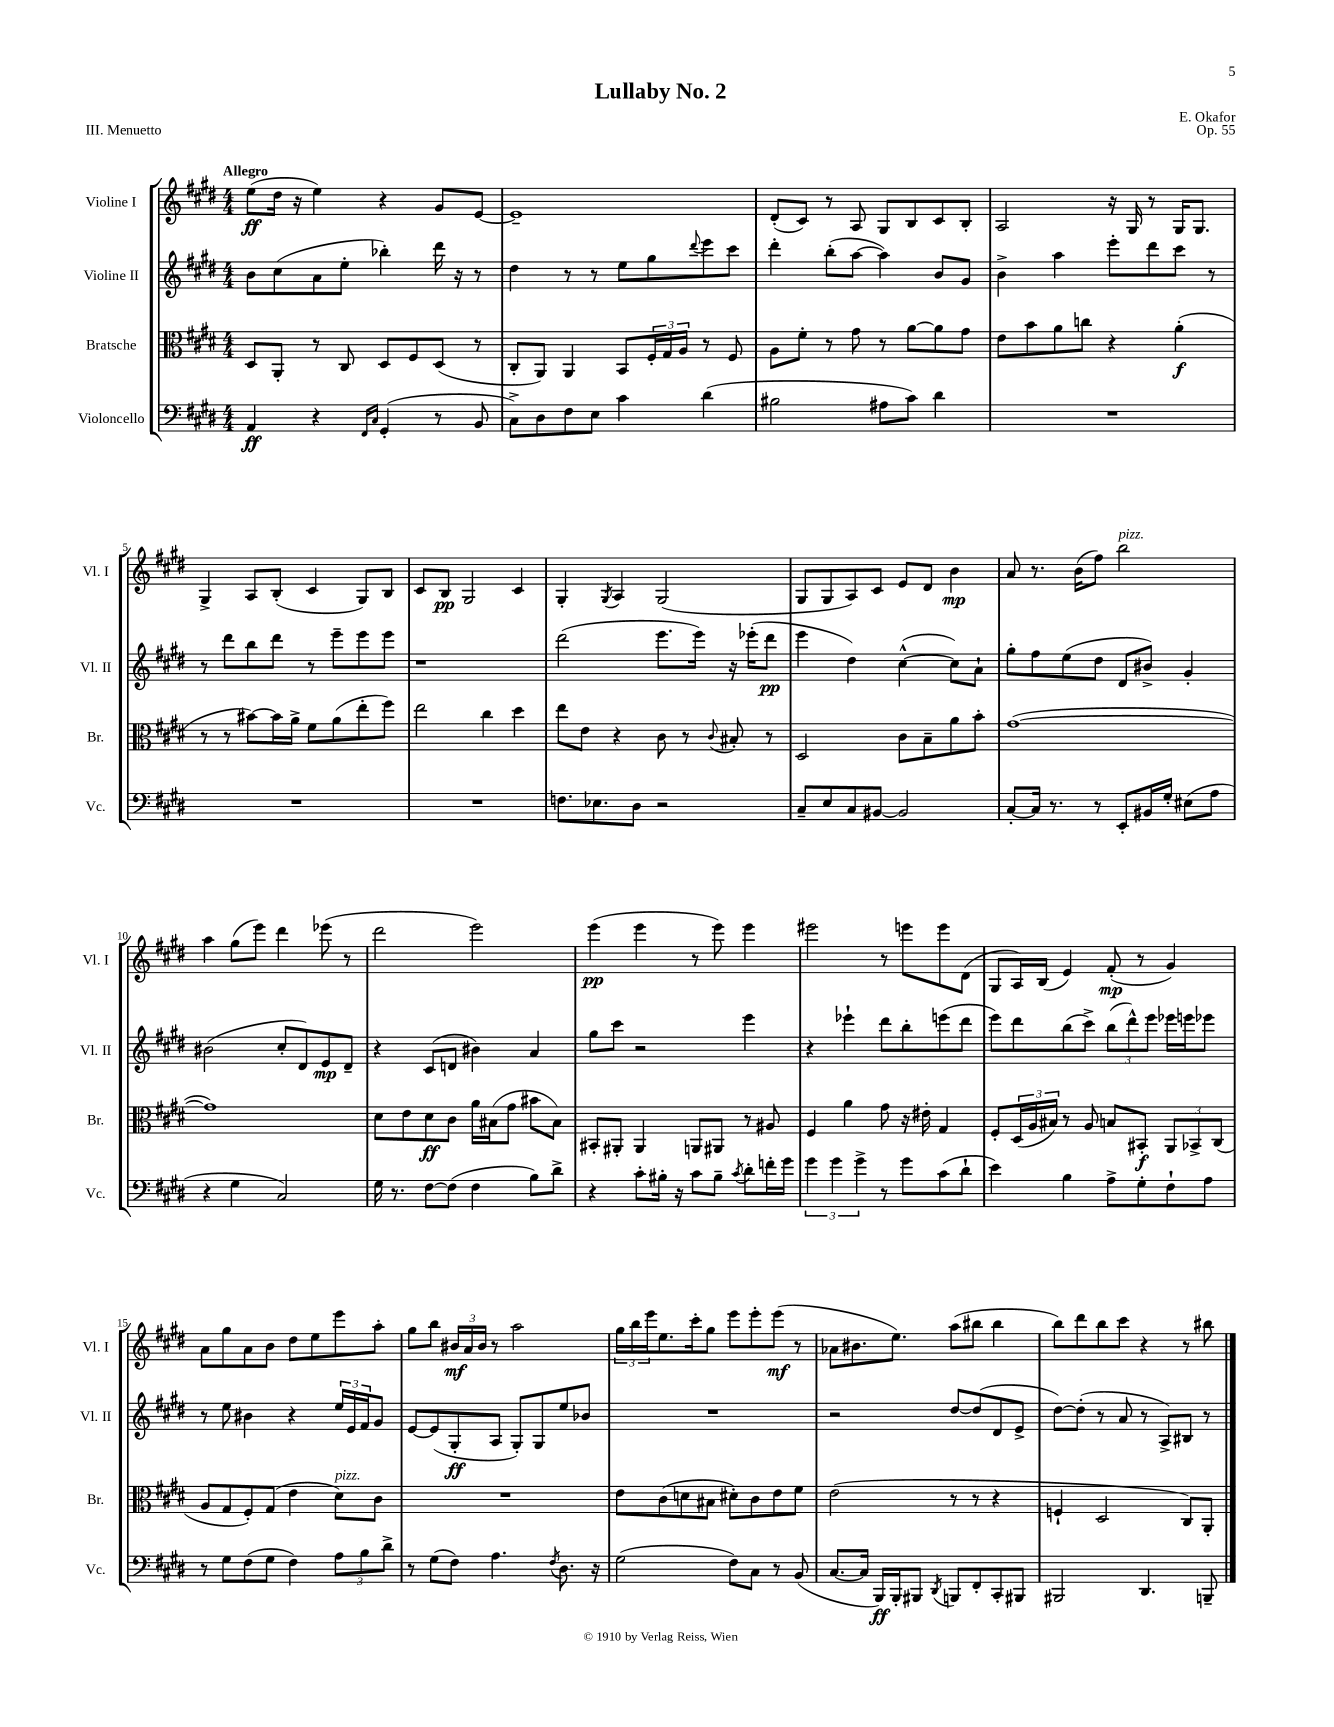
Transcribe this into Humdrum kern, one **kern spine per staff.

**kern	**dynam	**kern	**dynam	**kern	**dynam	**kern	**dynam
*part4	*part4	*part3	*part3	*part2	*part2	*part1	*part1
*staff4	*staff4	*staff3	*staff3	*staff2	*staff2	*staff1	*staff1
*I"Violoncello	*	*I"Bratsche	*	*I"Violine II	*	*I"Violine I	*
*I'Vc.	*	*I'Br.	*	*I'Vl. II	*	*I'Vl. I	*
*clefF4	*	*clefC3	*	*clefG2	*	*clefG2	*
*k[f#c#g#d#]	*	*k[f#c#g#d#]	*	*k[f#c#g#d#]	*	*k[f#c#g#d#]	*
*M4/4	*	*M4/4	*	*M4/4	*	*M4/4	*
=1	=1	=1	=1	=1	=1	=1	=1
!	!	!	!	!	!	!LO:TX:a:B:t=Allegro	!
4AA/	ff	8D#/L	.	8b\L	.	(8ee\L	ff
.	.	8AA'/J	.	(8cc#\	.	16dd#\Jk	.
.	.	.	.	.	.	16r	.
4r	.	8r	.	8a\	.	4ee\)	.
.	.	8C#/	.	8ee'\J	.	.	.
16qqFF#/LL	.	.	.	.	.	.	.
16qqC#/JJ	.	.	.	.	.	.	.
(4GG#'/	.	8D#/L	.	4bb-X'\)	.	4r	.
.	.	8F#/	.	.	.	.	.
8r	.	(8D#/J	.	16ddd#\	.	8g#/L	.
.	.	.	.	16r	.	.	.
8BB/	.	8r	.	8r	.	[8e/J	.
=2	=2	=2	=2	=2	=2	=2	=2
8C#^\L)	.	8C#'/L	.	4dd#\	.	1e~]	.
8D#\	.	8AA/J)	.	.	.	.	.
8F#\	.	4AA/	.	8r	.	.	.
8E\J	.	.	.	8r	.	.	.
4c#\	.	8BB/L	.	8ee\L	.	.	.
.	.	24F#'/L	.	8gg#\	.	.	.
.	.	24G#/	.	.	.	.	.
.	.	24A/JJ	.	.	.	.	.
.	.	.	.	8qqddd#/	.	.	.
(4d#\	.	8r	.	8eee\	.	.	.
.	.	8F#/	.	8ccc#\J	.	.	.
=3	=3	=3	=3	=3	=3	=3	=3
2B#X\	.	8A\L	.	4ddd#'\	.	(8d#'/L	.
.	.	8f#'\J	.	.	.	8c#/J)	.
.	.	8r	.	(8bb'\L	.	8r	.
.	.	8g#\	.	[8aa\J	.	8A/	.
8A#X\L	.	8r	.	4aa\])	.	8G#/L	.
8c#\J)	.	[8a\L	.	.	.	8B/	.
4d#\	.	8a\]	.	8b/L	.	8c#/	.
.	.	8g#\J	.	8g#/J	.	8B'/J	.
=4	=4	=4	=4	=4	=4	=4	=4
1r	.	8e\L	.	4b^\	.	2A/	.
.	.	8b\	.	.	.	.	.
.	.	8a\	.	4aa\	.	.	.
.	.	8ccn\J	.	.	.	.	.
.	.	4r	.	8eee'\L	.	16r	.
.	.	.	.	.	.	16G#/	.
.	.	.	.	8ddd#\	.	8r	.
.	.	(4a'\	f	8ccc#\J	.	16G#/KL	.
.	.	.	.	.	.	8.G#/J	.
.	.	.	.	8r	.	.	.
!!LO:LB:g=z
=5	=5	=5	=5	=5	=5	=5	=5
1r	.	8r	.	8r	.	4G#^/	.
.	.	8r	.	8ddd#\L	.	.	.
.	.	[8b#X\L)	.	8bb\	.	8A/L	.
.	.	16b#\L]	.	8ddd#\J	.	(8B'/J	.
.	.	16a^\JJ	.	.	.	.	.
.	.	8f#\L	.	8r	.	4c#/	.
.	.	(8a\	.	8eee~\L	.	.	.
.	.	8ee'\	.	8eee\	.	8G#/L)	.
.	.	8ff#\J)	.	8eee\J	.	8B/J	.
=6	=6	=6	=6	=6	=6	=6	=6
1r	.	2ee\	.	1r	.	8c#/L	.
.	.	.	.	.	.	8B/J	pp
.	.	.	.	.	.	2G#/	.
.	.	4cc#\	.	.	.	.	.
.	.	4dd#\	.	.	.	4c#/	.
=7	=7	=7	=7	=7	=7	=7	=7
8.Fn\L	.	8ee\L	.	(2ddd#\	.	4G#'/	.
.	.	8e\J	.	.	.	.	.
8.E-X\	.	.	.	.	.	.	.
.	.	.	.	.	.	8qG#/	.
.	.	4r	.	.	.	4A/	.
8D#\J	.	.	.	.	.	.	.
2r	.	8c#\	.	8.eee\L	.	(2G#/	.
.	.	8r	.	.	.	.	.
.	.	.	.	16eee\Jk)	.	.	.
.	.	8qqc#/	.	.	.	.	.
.	.	8B#X'/	.	16r	.	.	.
.	.	.	.	(16eee-X'\KL	.	.	.
.	.	8r	.	8ddd#\J	pp	.	.
=8	=8	=8	=8	=8	=8	=8	=8
8C#~/L	.	2D#/	.	4eee\	.	8G#/L	.
8E/	.	.	.	.	.	8G#/	.
8C#/	.	.	.	4dd#\)	.	8A/)	.
[8BB#X/J	.	.	.	.	.	8c#/J	.
2BB#/]	.	8c#\L	.	([4cc#^^\	.	8e/L	.
.	.	8B~\	.	.	.	8d#/J	.
.	.	8a\	.	8cc#\L])	.	4b\	mp
.	.	8b'\J	.	8a`\J	.	.	.
=9	=9	=9	=9	=9	=9	=9	=9
[8C#'/L	.	([1g#	.	8gg#'\L	.	8a/	.
16C#/Jk]	.	.	.	8ff#\	.	8.r	.
8.r	.	.	.	.	.	.	.
.	.	.	.	(8ee\	.	.	.
.	.	.	.	.	.	(16b\KL	.
8r	.	.	.	8dd#\J	.	8ff#\J)	.
!	!	!	!	!	!	!LO:TX:a:i:t=pizz.	!
8EE'/L	.	.	.	8d#/L	.	2bb\	.
16BB#X/L	.	.	.	8b#X^/J)	.	.	.
16G#'/JJ	.	.	.	.	.	.	.
(8E#X\L	.	.	.	4g#'/	.	.	.
8A\J	.	.	.	.	.	.	.
!!LO:LB:g=z
=10	=10	=10	=10	=10	=10	=10	=10
4r	.	1g#])	.	(2b#X\	.	4aa\	.
4G#\	.	.	.	.	.	(8gg#\L	.
.	.	.	.	.	.	8eee\J)	.
2C#/)	.	.	.	8cc#'/L	.	4ddd#\	.
.	.	.	.	8d#/)	.	.	.
.	.	.	.	8e/	mp	(8eee-X\	.
.	.	.	.	8d#~/J	.	8r	.
=11	=11	=11	=11	=11	=11	=11	=11
16G#\	.	8d#\L	.	4r	.	2ddd#\	.
8.r	.	.	.	.	.	.	.
.	.	8e\	.	.	.	.	.
[8F#\L	.	8d#\	ff	(8c#/L	.	.	.
(8F#\J]	.	8c#\J	.	8dn/J	.	.	.
4F#\	.	16a\LL	.	4b#X\)	.	2eee\)	.
.	.	(16B#X\J	.	.	.	.	.
.	.	8g#\J	.	.	.	.	.
8B\L)	.	8b#X\L	.	4a/	.	.	.
8d#^\J	.	8B#\J)	.	.	.	.	.
=12	=12	=12	=12	=12	=12	=12	=12
4r	.	8BB#X'/L	.	8gg#\L	.	(4eee\	pp
.	.	8AA#X'/J	.	8ccc#\J	.	.	.
8c#'\L	.	4AA#/	.	2r	.	4eee\	.
16B#X'\Jk	.	.	.	.	.	.	.
16r	.	.	.	.	.	.	.
8c#\L	.	8AAn/L	.	.	.	8r	.
8B#~\J	.	8AA#X/J	.	.	.	8eee\)	.
8qc#/	.	.	.	.	.	.	.
8d#'\L	.	8r	.	4eee\	.	4eee\	.
16fn'\L	.	8A#X/	.	.	.	.	.
16g#\JJ	.	.	.	.	.	.	.
=13	=13	=13	=13	=13	=13	=13	=13
6g#\	.	4F#/	.	4r	.	2eee#X\	.
6g#\	.	.	.	.	.	.	.
.	.	4a\	.	4eee-X`\	.	.	.
6g#^\	.	.	.	.	.	.	.
8r	.	8g#\	.	8ddd#\L	.	8r	.
8g#\L	.	16r	.	8bb'\	.	8eeen\L	.
.	.	16e#X'\	.	.	.	.	.
(8c#\	.	4G#/	.	(8eeen\	.	8eee\	.
8d#`\J	.	.	.	8ddd#\J	.	(8d#\J	.
=14	=14	=14	=14	=14	=14	=14	=14
4e\)	.	8F#'/L	.	8eee\L)	.	8G#/L	.
.	.	(24D#/L	.	8ddd#\	.	16A/L)	.
.	.	24A/	.	.	.	.	.
.	.	.	.	.	.	(16B/JJ	.
.	.	24B#X/JJ)	.	.	.	.	.
4B\	.	8r	.	(8bb\	.	4e/)	.
.	.	8A/	.	8ccc#^\J)	.	.	.
8A^\L	.	8Bn/L	.	(12bb\L	.	(8f#'/	mp
.	.	.	.	12ddd#^^\)	.	.	.
8G#'\	.	8BB#X'/J	f	.	.	8r	.
.	.	.	.	12eee\J	.	.	.
8F#`\	.	12AA/L	.	16eee-X\LL	.	4g#/)	.
.	.	.	.	16eeen\J	.	.	.
.	.	12BB-X^/	.	.	.	.	.
8A\J	.	.	.	8eee-X\J	.	.	.
.	.	(12C#/J	.	.	.	.	.
!!LO:LB:g=z
=15	=15	=15	=15	=15	=15	=15	=15
8r	.	8A/L	.	8r	.	8a\L	.
8G#\L	.	8G#/	.	8ee\	.	8gg#\	.
(8F#\	.	8F#'/)	.	4b#X\	.	8a\	.
8G#\J	.	(8G#/J	.	.	.	8b\J	.
4F#\)	.	4e\	.	4r	.	8dd#\L	.
.	.	.	.	.	.	8ee\	.
!	!	!LO:TX:a:i:t=pizz.	!	!	!	!	!
12A\L	.	8d#\L)	.	24ee/LL	.	8eee\	.
.	.	.	.	24e/	.	.	.
12B\	.	.	.	24f#/J	.	.	.
.	.	8c#\J	.	8g#/J	.	8aa'\J	.
12d#^\J	.	.	.	.	.	.	.
=16	=16	=16	=16	=16	=16	=16	=16
8r	.	1r	.	[8e/L	.	8gg#\L	.
(8G#\L	.	.	.	(8e/]	.	8bb\J	.
8F#\J)	.	.	.	8G#'/	ff	24b#X/LL	mf
.	.	.	.	.	.	24a/	.
.	.	.	.	.	.	24b#/JJ	.
4.A\	.	.	.	8A/J	.	8r	.
.	.	.	.	8G#'/L)	.	2aa\	.
.	.	.	.	8G#/	.	.	.
8qF#/	.	.	.	.	.	.	.
8.D#\	.	.	.	8ee/	.	.	.
.	.	.	.	8b-X/J	.	.	.
16r	.	.	.	.	.	.	.
=17	=17	=17	=17	=17	=17	=17	=17
(2G#\	.	8e\L	.	1r	.	24gg#\LL	.
.	.	.	.	.	.	24bb\	.
.	.	.	.	.	.	24eee\J	.
.	.	(8c#\	.	.	.	8.ee\	.
.	.	8dn\	.	.	.	.	.
.	.	.	.	.	.	16ccc#'\k	.
.	.	8B#X\J	.	.	.	8gg#\J	.
8F#\L)	.	8d#X'\L)	.	.	.	8eee\L	.
8C#\J	.	8c#\	.	.	.	8eee'\	.
8r	.	8e\	.	.	.	(8eee\J	mf
(8BB/	.	8f#\J	.	.	.	8r	.
=18	=18	=18	=18	=18	=18	=18	=18
[8.C#/L	.	(2e\	.	2r	.	8a-X\L	.
.	.	.	.	.	.	8.b#X\	.
16C#/Jk]	.	.	.	.	.	.	.
16BBB/LL)	ff	.	.	.	.	.	.
16BBB'/J	.	.	.	.	.	8.ee\J)	.
8BBB#X/J	.	.	.	.	.	.	.
8qDD#/	.	.	.	.	.	.	.
8BBBn/L	.	8r	.	[8dd#/L	.	(8aa\L	.
8FF#'/	.	8r	.	(8dd#/]	.	8bb#X\J	.
8CC#'/	.	4r	.	8d#/	.	4bb#\	.
8BBB#X/J	.	.	.	8e^/J	.	.	.
=19	=19	=19	=19	=19	=19	=19	=19
2BBB#X/	.	4Fn`/	.	[8dd#\L)	.	8bb\L)	.
.	.	.	.	(8dd#'\J]	.	8ddd#\	.
.	.	2D#/	.	8r	.	8bb\	.
.	.	.	.	8a/	.	8ccc#\J	.
4.DD#/	.	.	.	8r	.	4r	.
.	.	.	.	8A^/L)	.	.	.
.	.	8C#/L)	.	8B#X/J	.	8r	.
8BBBn~/	.	8AA'/J	.	8r	.	8bb#X\	.
==	==	==	==	==	==	==	==
*-	*-	*-	*-	*-	*-	*-	*-
